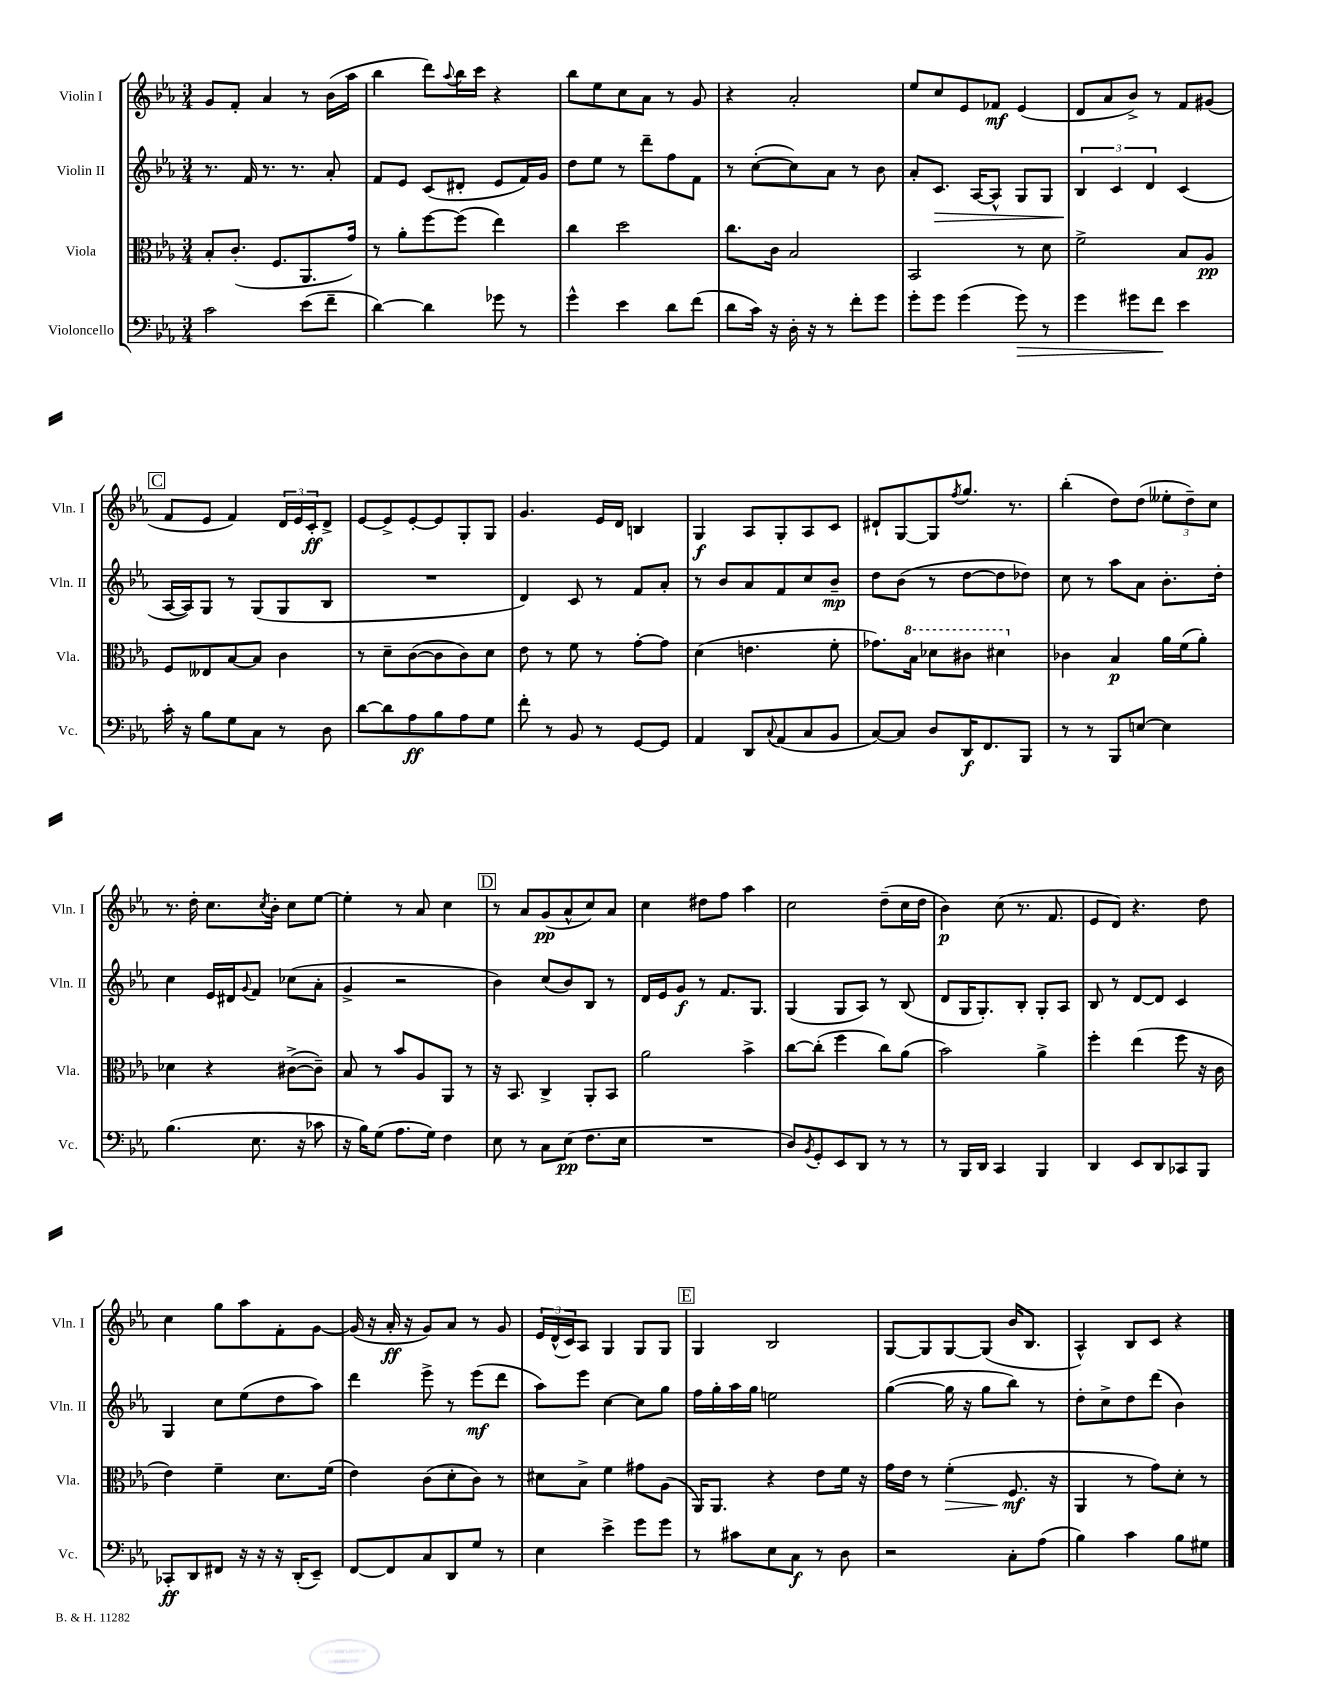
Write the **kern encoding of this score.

**kern	**kern	**kern	**kern
*staff4	*staff3	*staff2	*staff1
*clefF4	*clefC3	*clefG2	*clefG2
*k[b-e-a-]	*k[b-e-a-]	*k[b-e-a-]	*k[b-e-a-]
*M3/4	*M3/4	*M3/4	*M3/4
2c	8B-'	8.r	8g
.	(8.c'	.	8f'
.	.	16f	.
.	.	8.r	4a-
.	8.F	.	.
.	.	8.r	.
(8e-	8.AA-	.	8r
8f~	.	8a-'	(16b-
.	16g)	.	16aa-
=	=	=	=
[4d)	8r	8f	4bb-
.	8a-'	8e-	.
4d]	[8ff	(8c	8ddd)
.	.	.	8qqaa-
.	(8ff]	8d#'	16bb-
.	.	.	16ccc
8g-	4ee-)	8e-	4r
8r	.	16f)	.
.	.	16g	.
=	=	=	=
4g^^	4cc	8dd	8bb-
.	.	8ee-	8ee-
4e-	2dd	8r	8cc
.	.	8ddd~	8a-
8d	.	8ff	8r
(8f	.	8f	8g
=	=	=	=
8d	8.cc	8r	4r
16c)	.	([8cc'	.
16r	16c	.	.
16D'	2B-	8cc])	2a-'
16r	.	.	.
8r	.	8a-	.
8f'	.	8r	.
8g	.	8b-	.
=	=	=	=
8g'	2BB-	8a-'	8ee-
8g	.	8.c	8cc
(4g	.	.	8e-
.	.	[16A-	.
.	.	8A-^^]	8f-
8g)	8r	8G	(4e-
8r	8d	8G	.
=	=	=	=
4g	2f^	6B-	8d
.	.	.	8a-
.	.	6c	.
8g#	.	.	8b-^)
.	.	6d	.
8f	.	.	8r
4e-	8B-	(4c	8f
.	8A-	.	(8g#
=	=	=	=
16c'	8F	[16A-	8f
16r	.	16A-])	.
8B-	8E--	8G	8e-
8G	[8B-	8r	4f)
8C	8B-]	(8G	.
8r	4c	8G	24d
.	.	.	24e-
.	.	.	24c'
8D	.	8B-	8d^
=	=	=	=
[8d	8r	2.r	[8e-
8d]	8d~	.	8e-^]
8A-	([8c	.	[8e-'
8B-	8c]	.	8e-]
8A-	8c)	.	8G'
8G	8d	.	8G
=	=	=	=
8f'	8e-	4d)	4.g
8r	8r	.	.
8BB-	8f	8c	.
8r	8r	8r	16e-
.	.	.	16d
[8GG	[8g'	8f	4B
8GG]	8g]	8a-'	.
=	=	=	=
4AA-	(4d	8r	4G
.	.	8b-	.
8DD	4.e	8a-	8A-
8qqC	.	.	.
(8AA-	.	8f	8G'
8C	.	8cc	8A-
8BB-	8f'	8b-~	8c
=	=	=	=
[8C)	8.g-)	8dd	8d#`
8C]	.	(8b-	[8G
.	16b-	.	.
8D	8dd-	8r	8G]
.	.	.	8qff
16DD	8cc#	[8dd	8.gg
8.FF	.	.	.
.	4dd#	8dd]	.
.	.	.	8.r
8BBB-	.	8dd-)	.
=	=	=	=
8r	4c-	8cc	(4bb-'
8r	.	8r	.
8BBB-	4B-	8aa-	8dd)
[8E	.	8a-	(8dd
4E]	16a-	8.b-'	12ee--'
.	(16f	.	.
.	.	.	12dd~)
.	8a-')	.	.
.	.	.	12cc
.	.	16dd'	.
=	=	=	=
(4.B-	4d-	4cc	8.r
.	.	.	16dd'
.	4r	16e-	8.cc
.	.	16d#	.
.	.	8qqg	.
8.E-	.	8f	.
.	.	.	8qcc
.	.	.	16b-'
.	([8c#^	(8cc-	8cc
16r	.	.	.
8c-	8c#~])	8a-'	[8ee-
=	=	=	=
16r	8B-	4g^	4ee-']
16B-)	.	.	.
(8G	8r	.	.
8.A-	8b-	2r	8r
.	8A-	.	8a-
16G)	.	.	.
4F	8AA-	.	4cc
.	8r	.	.
=	=	=	=
8E-	16r	4b-)	8r
.	8.BB-	.	.
8r	.	.	8a-
8C	4C^	(8cc	(8g
(8E-	.	8b-)	8a-^^
8.F	8AA-'	8B-	8cc)
.	8BB-	8r	8a-
16E-	.	.	.
=	=	=	=
2.r	2a-	16d	4cc
.	.	16e-	.
.	.	8g	.
.	.	8r	8dd#
.	.	8.f	8ff
.	4b-^	.	4aa-
.	.	8.G	.
=	=	=	=
8D)	[8cc	(4G	2cc
8qBB-	.	.	.
8GG'	(8cc']	.	.
8EE-	4ff	8G	.
8DD	.	8A-)	.
8r	8cc)	8r	(8dd~
8r	(8a-	(8B-	16cc
.	.	.	16dd
=	=	=	=
8r	2b-)	8d	4b-)
16BBB-	.	16G	.
16DD	.	8.G')	.
4CC	.	.	(8cc
.	.	8B-'	8.r
4BBB-	4a-^	8G'	.
.	.	.	8.f
.	.	8A-	.
=	=	=	=
4DD	4ff'	8B-	8e-
.	.	8r	8d)
8EE-	(4ee-	[8d	4.r
8DD	.	8d]	.
8CC-	8ff	4c	.
8BBB-	16r	.	8dd
.	16c	.	.
=	=	=	=
8CC-'	4e-)	4G	4cc
8DD	.	.	.
8FF#	4f~	8cc	8gg
16r	.	(8ee-	8aa-
16r	.	.	.
16r	8.d	8dd	8f'
(16DD'	.	.	.
8EE-~)	.	8aa-)	[8g
.	(16f	.	.
=	=	=	=
[8FF	4e-)	4ddd	(16g]
.	.	.	16r
8FF]	.	.	16a-'
.	.	.	16r
8C	(8c	8eee-^	8g)
8DD	8d'	8r	8a-
8G	8c)	(8eee-	8r
8r	8r	8ddd	8g
=	=	=	=
4E-	8d#	8aa-)	24e-
.	.	.	(24d^^
.	.	.	24c)
.	8B-^	8eee-	8A-
4e-^	4f	[4cc	4G
8g	8g#	8cc]	8G
8g	(8A-	8gg	8G
=	=	=	=
8r	16AA-)	16ff	4G
.	8.AA-	16gg'	.
8c#	.	16aa-	.
.	.	16gg	.
8E-	4r	2ee	2B-
8C	.	.	.
8r	8e-	.	.
8D	16f	.	.
.	16r	.	.
=	=	=	=
2r	16g	([4gg	[8G
.	16e-	.	.
.	8r	.	8G]
.	(4f'	16gg]	[8G
.	.	16r	.
.	.	8gg	(8G]
8C'	8.F	8bb-)	16b-
.	.	.	8.B-
(8A-	.	8r	.
.	16r	.	.
=	=	=	=
4B-)	4AA-	8dd'	4A-^^)
.	.	8cc^	.
4c	8r	8dd	8B-
.	8g)	(8ddd	8c
8B-	8d'	4b-)	4r
8G#	8r	.	.
==	==	==	==
*-	*-	*-	*-
